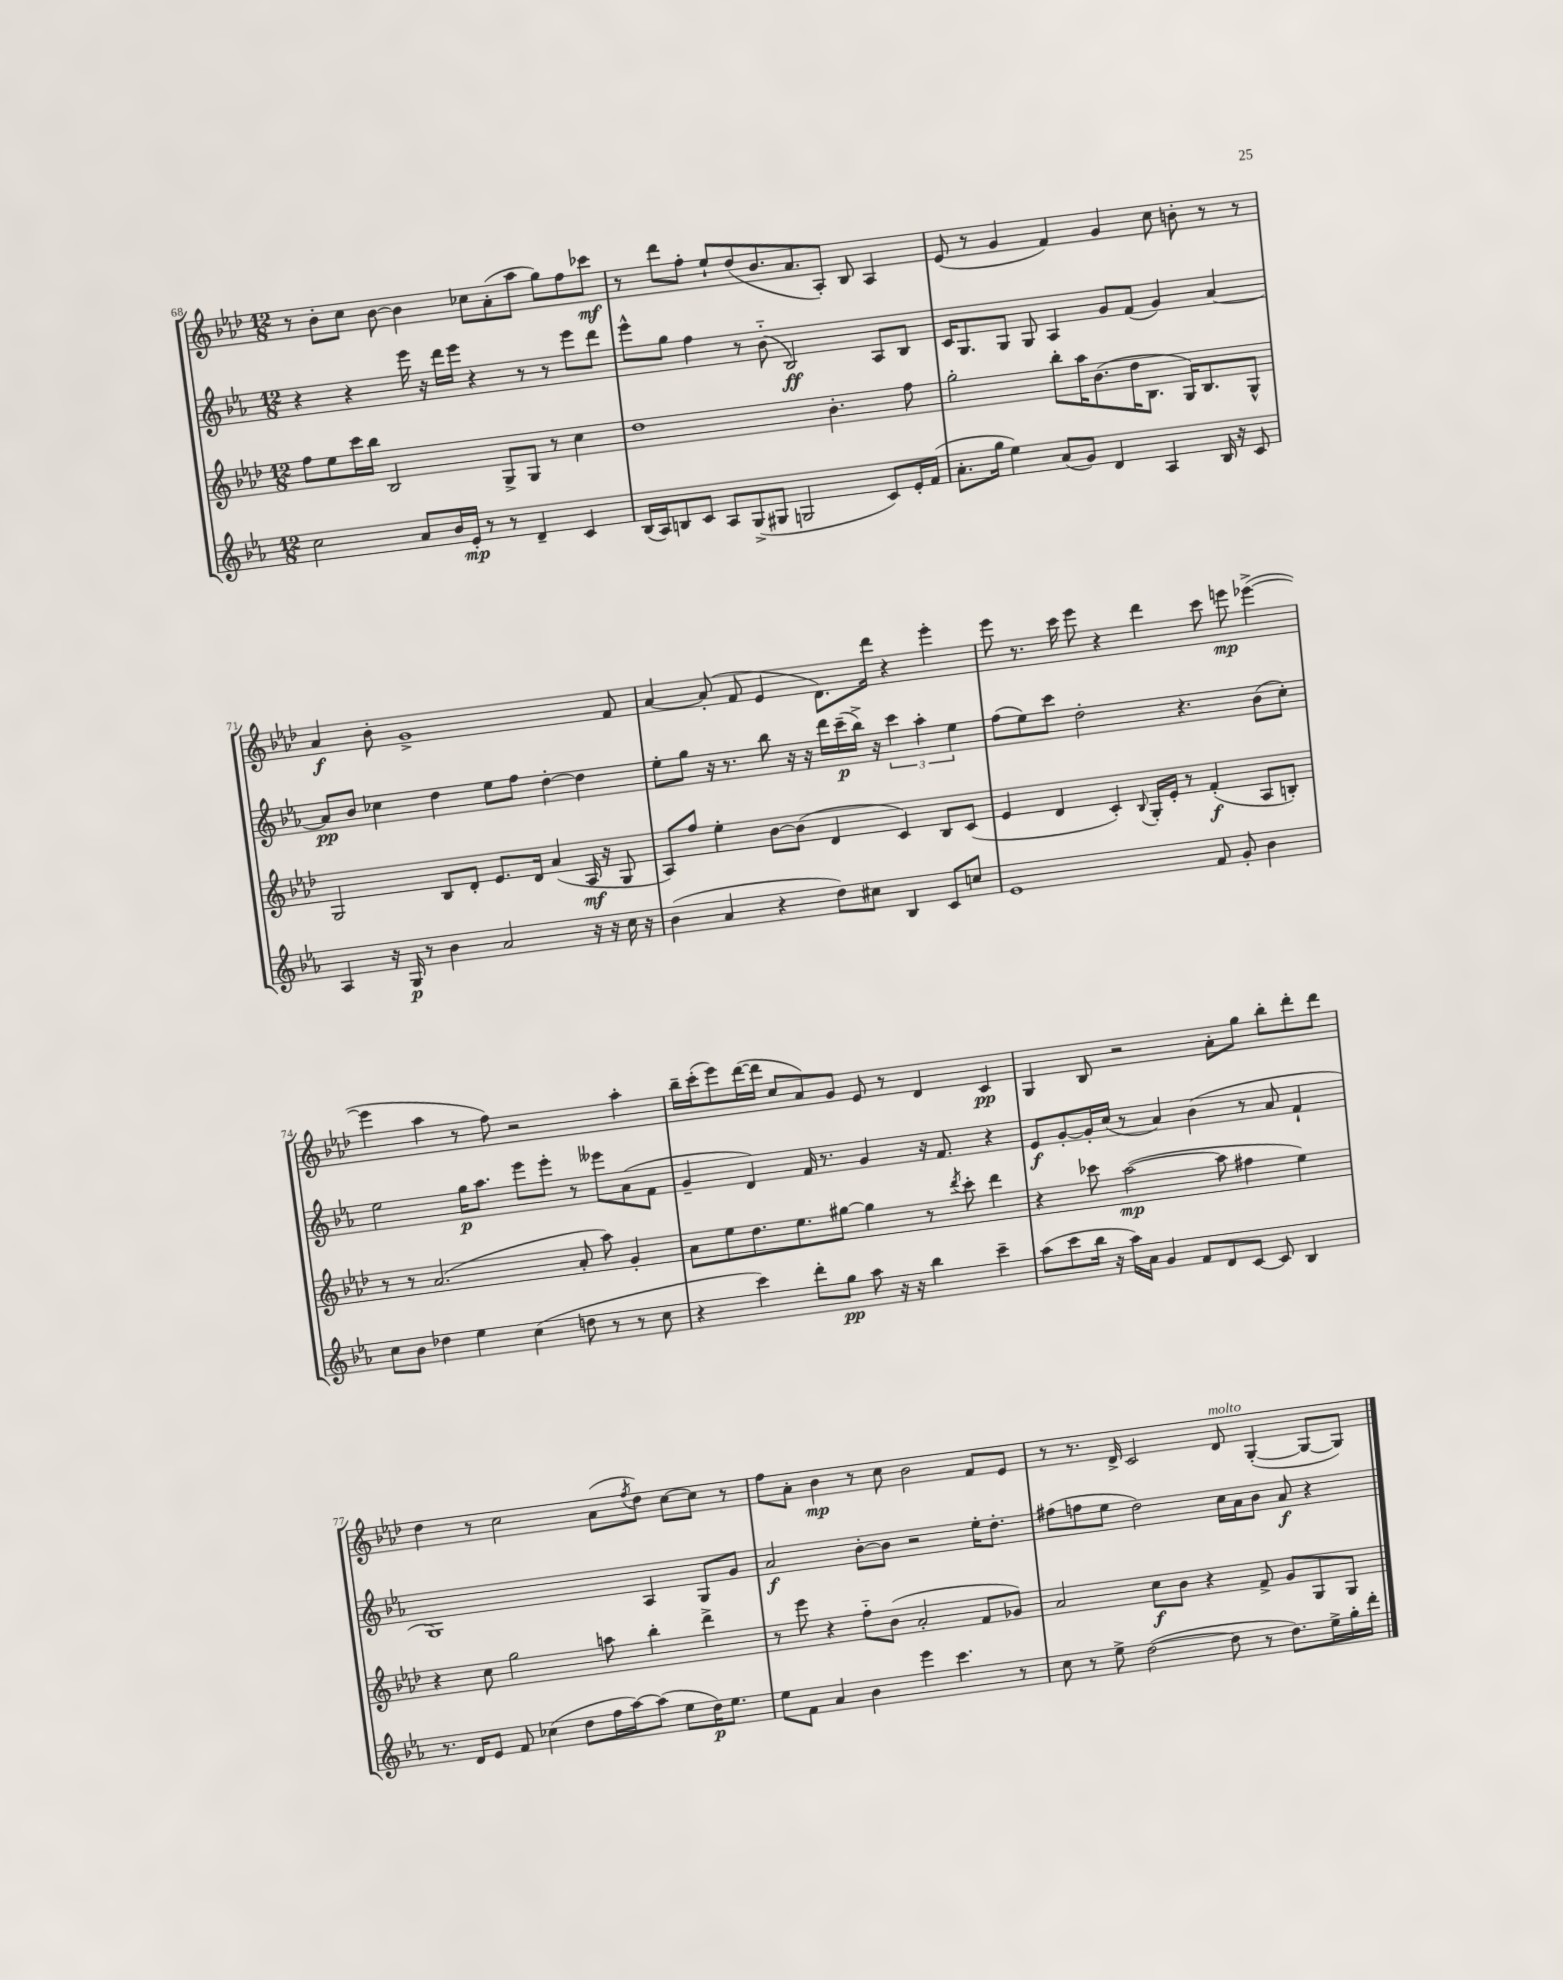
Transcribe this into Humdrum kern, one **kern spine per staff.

**kern	**kern	**kern	**kern
*staff4	*staff3	*staff2	*staff1
*clefG2	*clefG2	*clefG2	*clefG2
*k[b-e-a-]	*k[b-e-a-d-]	*k[b-e-a-]	*k[b-e-a-d-]
*M12/8	*M12/8	*M12/8	*M12/8
2cc\	8ff\L	4r	8r
.	8ee-\	.	8b-'\L
.	16ccc\L	4r	8cc\J
.	16bb-\JJ	.	.
.	2B-/	.	[8b-\
8a-/L	.	16eee-\	4b-\]
.	.	16r	.
16b-/L	.	16ddd\LL	.
16e-'/JJ	.	16eee-\JJ	.
8r	.	4r	8cc-\L
8r	8G^/L	.	(8a-'\
4d~/	8G/J	8r	8aa-\J
.	8r	8r	8gg\L)
4c/	4cc\	8eee-\L	8ff\
.	.	8ddd\J	8ccc-\J
=	=	=	=
(16B-/LL	1dd-	8eee-^^\L	8r
16A-/J)	.	.	.
8B/	.	8gg\J	8ddd-\L
8c/J	.	4ff\	8ff'\J
8A-/L	.	.	8ee-`/L
(8G^/	.	8r	(8dd-/
8G#/J	.	(8b-'~\	8.b-/
2G/	.	2B-/)	.
.	.	.	8.a-/
.	4.b-'\	.	8A-'/J)
.	.	.	8B-/
8c/L)	.	8A-/L	4A-/
16e-'/L	8ff\	8B-/J	.
(16f/JJ	.	.	.
=	=	=	=
8.a-'\L	2gg'\	16c/LK	(8e-/
.	.	8.G/	.
.	.	.	8r
16gg\Jk	.	.	.
4ee-\)	.	8G/J	4g/
.	.	8G/	.
(8a-/L	8bb-'\L	4A-/	4f/)
8g/J)	16aa-\K	.	.
.	(8.b-\	.	.
4d/	.	8g/L	4g/
.	16dd-\K	(8f/J	.
.	8.B-\J	.	.
4A-/	.	4g/)	8cc\
.	16G/LK)	.	8b'\
.	8.B-/	.	.
16B-/	.	[4a-/	8r
16r	.	.	.
8c/	8G^^/J	.	8r
=	=	=	=
4A-/	2G/	8a-/]L	4a-/
.	.	8b-/J	.
16r	.	4cc-\	8b-'\
16G/	.	.	.
8r	.	.	1g^
4b-\	8B-/L	4dd\	.
.	8d-'/J	.	.
2a-/	8.e-/L	8ee-\L	.
.	.	8ff\J	.
.	16d-/Jk	.	.
.	(4a-/	[4dd'\	.
16r	16A-/	4dd\]	.
16r	16r	.	.
16cc\	8G/	.	8f/
16r	.	.	.
=	=	=	=
(4b-\	8A-/L)	8ee-'\L	[4a-/
.	8ff/J	8gg\J	.
4a-/	4ee-'\	16r	(8a-'/]
.	.	8.r	.
.	.	.	8f/
4r	[8b-\L	8bb-\	4e-/
.	(8b-\]J	16r	.
.	.	16r	.
8dd\L)	4d-/	16ddd\LL	8.d-\L)
.	.	(16ccc~\	.
8cc#\J	.	16bb-^\JJ)	.
.	.	16r	16ddd-\Jk
4B-/	4c/)	6ccc\	4r
.	.	6aa-'\	.
8c/L	8B-/L	.	4eee-'\
.	.	6ee-\	.
8cc/J	(8c/J	.	.
=	=	=	=
1e-	4e-/	(8ff\L	8eee-\
.	.	8ee-\)	8.r
.	4d-/	8ccc\J	.
.	.	.	16ccc\
.	.	2dd'\	8eee-\
.	4c'/)	.	4r
.	8qqB-/	.	.
.	16G'/LL	.	4ddd-\
.	16e-'/JJ	.	.
.	8r	4.r	.
8f/	(4f'/	.	8ccc\
8g'/	.	.	8eee\
4b-\	8A-/L	(8b-\L	([4eee-^\
.	8B'/J)	8cc'\J)	.
=	=	=	=
8cc\L	8r	2ee-\	4eee-\]
8b-\J	8r	.	.
4dd-\	(2.a-/	.	4aa-\
4ee-\	.	16gg\LK	8r
.	.	8.aa-\J	.
.	.	.	8ff\)
(4cc\	.	8eee-\L	2r
.	.	8eee-'\J	.
8dd\	8a-'/	8r	.
8r	8aa-\)	8eee--\L	.
8r	4g'/	(8a-\	4aa-'\
8cc\	.	8f\J	.
=	=	=	=
4r	8a-\L	4g~/	16bb-~\LL
.	.	.	(16ccc'\J
.	8ee-\	.	8eee-\)
4ccc\)	8.dd-\	4d/)	([16ddd-\L
.	.	.	16ddd-\]JJ
.	.	.	8cc/L
.	8.ee-\	.	.
8ddd'\L	.	16f/	8a-/)
.	.	8.r	.
8gg\J	[8gg#\J	.	8g/J
8aa-\	4gg#\]	4g/	8e-/
16r	.	.	8r
16r	.	.	.
4bb-\	8r	16r	4d-/
.	.	8.f/	.
.	8qddd-/	.	.
.	8ccc'\	.	.
4ccc~\	4ddd-\	4r	4c/
=	=	=	=
(8aa-\L	4r	8e-/L	4G/
8ccc\	.	[8g'/	.
16bb-\Jk	8ccc-\	16g'/]L	8B-/
16r	.	(16cc/JJ	.
16aa-\LL)	([2aa-\	8r	2r
16a-\JJ	.	.	.
4g/	.	4a-/)	.
8f/L	.	(4b-\	.
8d/	8aa-\]	.	8a-'\L
[8c/J	4ff#\	8r	8gg\J
8c/]	.	8a-/	8bb-'\L
4B-/	4ee-\)	4f`/	8ddd-'\
.	.	.	8ddd-\J
=	=	=	=
8.r	4r	1G)	4dd-\
16d/LK	.	.	.
8e-/J	8cc\	.	8r
8f/	2gg\	.	2cc\
(4cc-\	.	.	.
8dd\L	.	.	.
16ff\L	8aa\	.	(8a-\L
[16aa-\J)	.	.	.
.	.	.	8qff/
(8aa-\]J	4bb-'\	4A-/	8dd-\J)
8ee-\L	.	.	[8cc\L
16dd\K)	4ddd-^\	8G/L	8cc\]J
8.ee-\J	.	.	.
.	.	8g/J	8r
=	=	=	=
8ee-\L	8r	2a-/	8ff\L
8f\J	8eee-\	.	8a-'\J
4a-/	4r	.	4b-\
4b-\	8ff'~\L	[8b-'\L	8r
.	(8b-\J	8b-\]J	8cc\
4eee-\	2a-'/	2r	2b-\
4.ccc\	.	.	.
.	8f/L	16ee-'\LK	8f/L
.	.	8.dd'\J	.
8r	8g-/J)	.	8e-/J
=	=	=	=
8cc\	2a-/	(8ff#\L	8r
8r	.	8ff\	8.r
8ee-^\	.	8ee-\J	.
.	.	.	16d-^/
([2dd\	.	2dd\)	2c/
.	8cc\L	.	.
.	8b-\J	.	.
.	4r	.	.
8dd\]	.	16cc\LL	8d-/
.	.	16a-\J	.
8r	8f^/	8b-\J	([4G'/
8.dd\L)	8g/L	8a-/	.
.	8G/	4r	8G/_L
16ee-^\L	.	.	.
16gg'\	8G/J	.	8G/]J)
16ddd'\JJ	.	.	.
==	==	==	==
*-	*-	*-	*-
